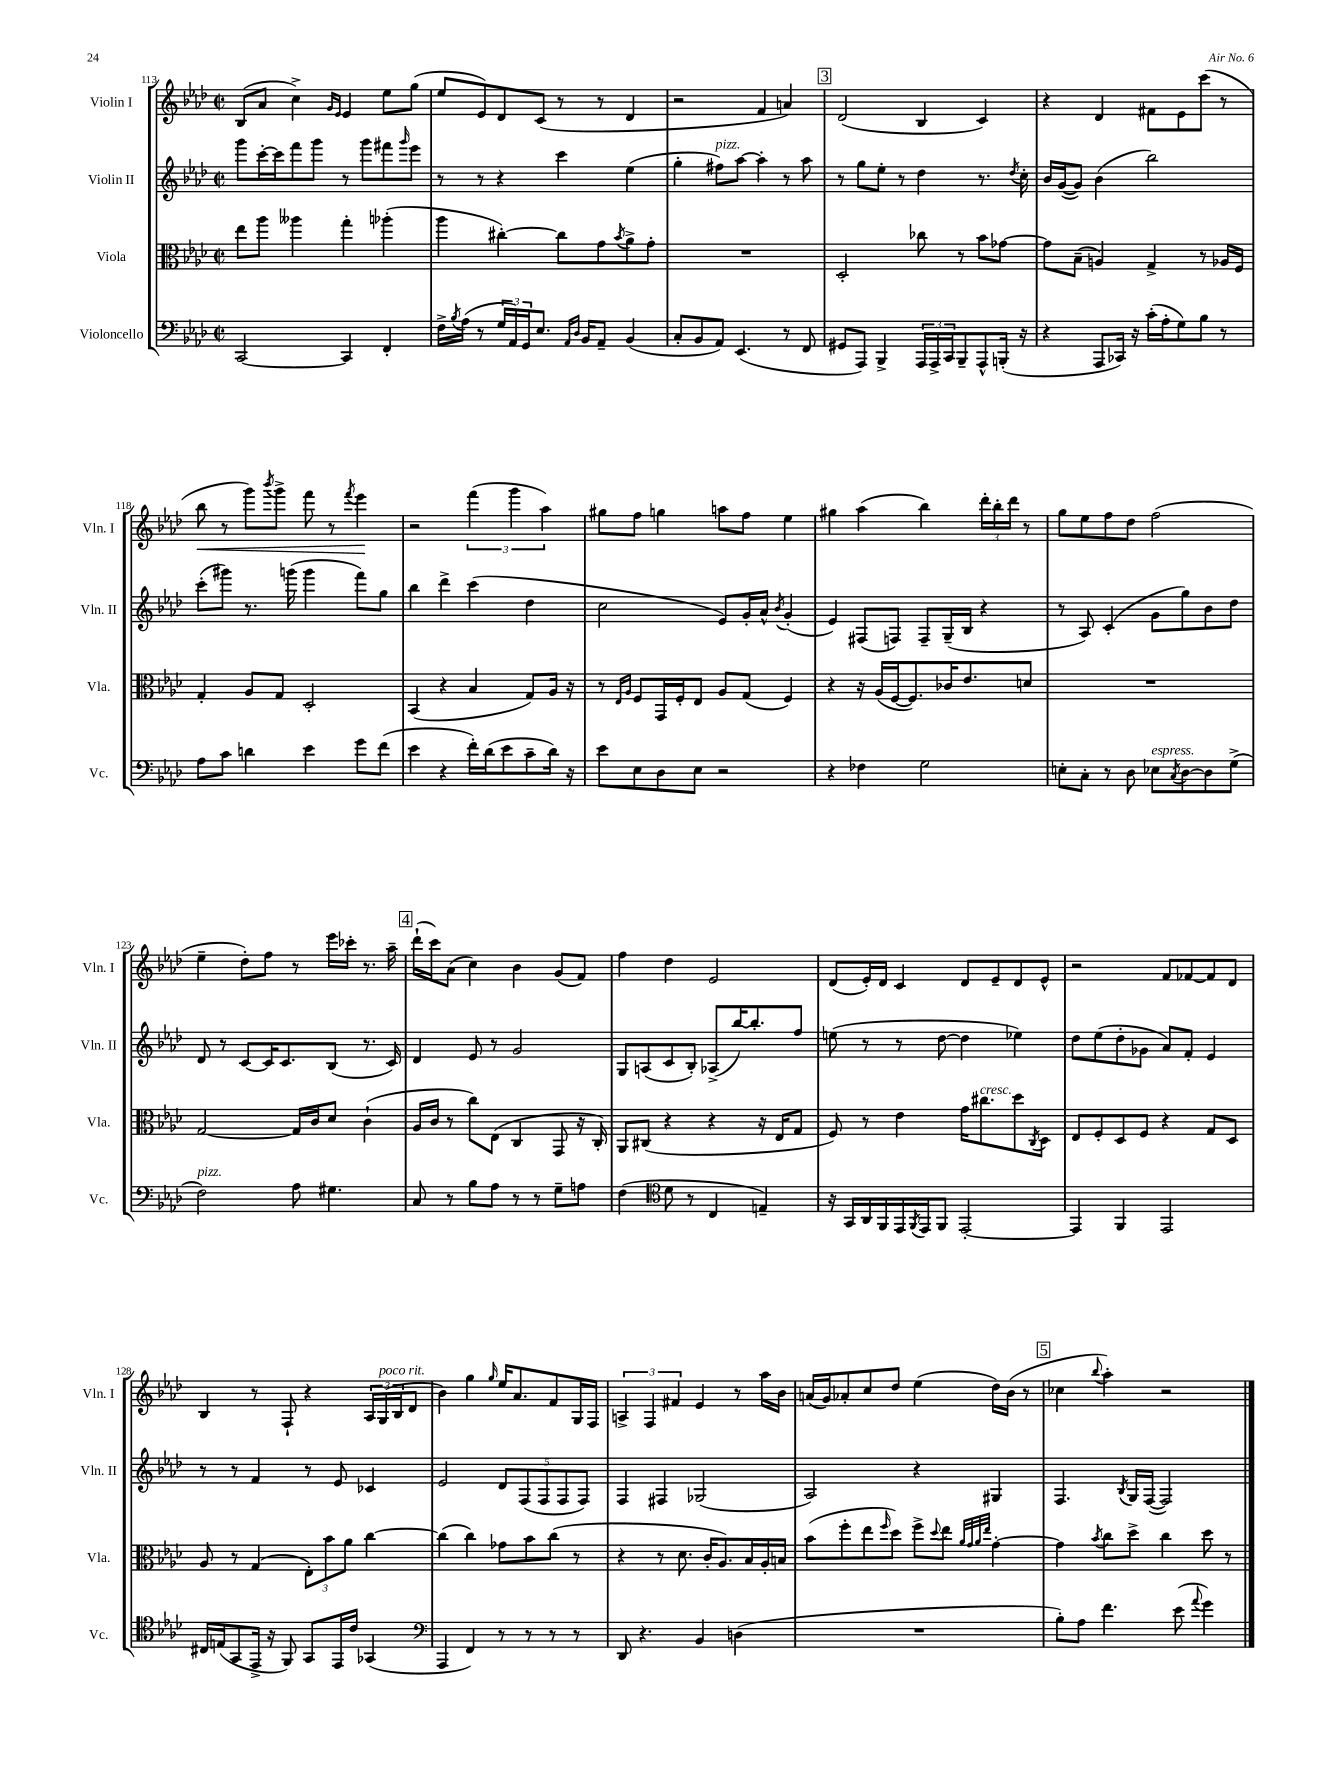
<<
\new StaffGroup <<
\new Staff = "s0" \with { instrumentName = "Violin I" shortInstrumentName = "Vln. I" } {
    \clef treble \key aes \major \defaultTimeSignature \time 2/2
    bes8( aes'8 c''4->) \grace { g'16 ees'16 } ees'4 ees''8 g''8( |
    ees''8 ees'8) des'8 c'8( r8 r8 des'4 |
    r2 f'4 a'4) |
    \mark \markup { \box "3" } des'2( bes4 c'4) |
    r4 des'4 fis'8 ees'8 c'''8( r8 |
    bes''8\< r8 g'''8) \acciaccatura { bes'''8 } g'''8-> f'''8 r8 \acciaccatura { f'''8 } ees'''4\! |
    r2 \tuplet 3/2 { f'''4( g'''4 aes''4) } |
    gis''8 f''8 g''4 a''8 f''8 ees''4 |
    gis''4 aes''4( bes''4) \tuplet 3/2 { des'''16-. bes''16-. des'''16 } r8 |
    g''8 ees''8 f''8 des''8 f''2( |
    ees''4-- des''8-.) f''8 r8 ees'''16 ces'''16-. r8. aes''16-- |
    \mark \markup { \box "4" } des'''16-!( c'''16) aes'8( c''4) bes'4 g'8( f'8) |
    f''4 des''4 ees'2 |
    des'8( ees'16-.) des'16 c'4 des'8 ees'8-- des'8 ees'8-^ |
    r2 f'8 fes'8~ fes'8 des'8 |
    bes4 r8 f8-! r4 \tuplet 3/2 { aes16 g16^\markup { \italic "poco rit." }( bes16 } des'8 |
    bes'4) g''4 \grace { g''16 } ees''16 aes'8. f'8 g16 f16 |
    \tuplet 3/2 { a4-> f4 fis'4 } ees'4 r8 aes''16 bes'16 |
    a'16( g'16) aes'8-. c''8 des''8 ees''4( des''16) bes'16( r8 |
    \mark \markup { \box "5" } ces''4 \appoggiatura { bes''8 } aes''4-.) r2 \bar "|." |
}
\new Staff = "s1" \with { instrumentName = "Violin II" shortInstrumentName = "Vln. II" } {
    \clef treble \key aes \major \defaultTimeSignature \time 2/2
    g'''8 c'''16~-. c'''16 f'''8 g'''8 r8 g'''8 fis'''8 \grace { g'''16 } ees'''8 |
    r8 r8 r4 c'''4 ees''4( |
    g''4-. fis''8^\markup { \italic "pizz." }) aes''8~ aes''4-. r8 aes''8 |
    \mark \markup { \box "3" } r8 g''8 ees''8-. r8 des''4 r8. \acciaccatura { des''8 } c''16-. |
    bes'16 g'16~( g'8) bes'4( bes''2) |
    c'''8-.( gis'''8) r8. g'''16( g'''4 f'''8) g''8 |
    bes''4 des'''4-> c'''4( des''4 |
    c''2 ees'8) g'16-. aes'16-^ \acciaccatura { bes'8 } g'4-.( |
    ees'4) fis8( f8) f8-- g16--( bes16 r4 |
    r8 aes8) c'4-.( g'8 g''8) bes'8 des''8 |
    des'8 r8 c'8~ c'16 c'8. bes8( r8. c'16) |
    \mark \markup { \box "4" } des'4 ees'8 r8 g'2 |
    g8 a8( c'8 bes8-.) aes8->( bes''16~) bes''8.-. f''8 |
    e''8( r8 r8 des''8~ des''4 ees''4) |
    des''8 ees''8( des''8-. ges'8 aes'8) f'8-. ees'4 |
    r8 r8 f'4 r8 ees'8 ces'4 |
    ees'2 \tuplet 5/4 { des'8 f8( f8 f8 f8) } |
    f4 fis4 ges2( |
    aes2) r4 gis4 |
    \mark \markup { \box "5" } f4. \acciaccatura { bes8 } g16 f16~( f2) \bar "|." |
}
\new Staff = "s2" \with { instrumentName = "Viola" shortInstrumentName = "Vla." } {
    \clef alto \key aes \major \defaultTimeSignature \time 2/2
    ees''8 aes''8 aeses''4 g''4-. aes''4-.( |
    aes''4 cis''4~-.) cis''8 g'8 \acciaccatura { bes'8 } aes'8-> g'8-. |
    R1 |
    \mark \markup { \box "3" } des2-. ces''8 r8 bes'8 ges'8~ |
    ges'8 bes8--( a4) g4-> r8 aes16 f16 |
    g4-. aes8 g8 des2-. |
    bes,4( r4 bes4 g8) aes16 r16 |
    r8 \grace { ees16 aes16 } f8 g,16 f16-. ees8 aes8 g8( f4) |
    r4 r16 aes16( f16~ f8.) ces'16 ees'8. d'8 |
    R1 |
    g2~ g16 c'16 des'8 c'4-!( |
    \mark \markup { \box "4" } aes16 c'16 r8 c''8) ees8( c4 g,8 r16 c16-.) |
    aes,8 cis8( r4 r4 r16 ees16 g8 |
    f8) r8 ees'4 g'16 cis''8.^\markup { \italic "cresc." } des''8 \acciaccatura { c8 } des8 |
    ees8 f8-. des8 f8 r4 g8 des8 |
    aes8 r8 g4( \tuplet 3/2 { ees8-.) bes'8 aes'8 } c''4~ |
    c''4( c''4) ges'8 bes'8 c''8( r8 |
    r4 r8 des'8. c'16-. aes8.) bes16 aes16-. b16 |
    bes'8( f''8-. ees''8 \grace { f''16 } des''8) f''8-> \appoggiatura { des''8 } ees''8 \grace { aes'32 g'32 aes'32 ees''32 } g'4~-. |
    \mark \markup { \box "5" } g'4 \acciaccatura { bes'8 } c''8 des''8-> c''4 des''8 r8 \bar "|." |
}
\new Staff = "s3" \with { instrumentName = "Violoncello" shortInstrumentName = "Vc." } {
    \clef bass \key aes \major \defaultTimeSignature \time 2/2
    c,2~ c,4 f,4-. |
    f16-> \acciaccatura { bes8 } aes16( r8 \tuplet 3/2 { g16 aes,16) g,16 } ees8. \grace { aes,16 des16 } bes,16 aes,8-- bes,4( |
    c8-. bes,8 aes,8) ees,4.( r8 f,8 |
    \mark \markup { \box "3" } gis,8 aes,,8) bes,,4-> \tuplet 3/2 { aes,,16 aes,,16-> c,16 } bes,,8-- aes,,8-^ b,,16-.( r16 |
    r4 aes,,8 ces,16) r16 c'16-.( aes16-. g8) bes8 r8 |
    aes8 c'8 d'4 ees'4 g'8 f'8( |
    ees'4 r4 f'16-.) des'16( ees'8 c'8-- des'16) r16 |
    ees'8 ees8 des8 ees8 r2 |
    r4 fes4 g2 |
    e8-. c8-. r8 des8 ees8^\markup { \italic "espress." } \acciaccatura { c8 } des8~ des8 g8->( |
    f2^\markup { \italic "pizz." }) aes8 gis4. |
    \mark \markup { \box "4" } c8 r8 bes8 aes8 r8 r8 g8-- a8 |
    f4( \clef tenor des'8 r8 c4 e4--) |
    r16 g,16 aes,16 f,16 ees,16 \acciaccatura { f,8 } ees,16 f,8 ees,2~-. |
    ees,4 f,4 ees,2 |
    cis16 e16( g,8 ees,16-> r16 f,8) g,8 ees,16 c'16 ges,4( |
    \clef bass aes,,4 f,4) r8 r8 r8 r8 |
    des,8 r4. bes,4 d4( |
    R1 |
    \mark \markup { \box "5" } bes8-.) aes8 f'4. ees'8( \appoggiatura { aes'8 } g'4) \bar "|." |
}
>>
>>
\layout { \context { \Score currentBarNumber = #113 } }
